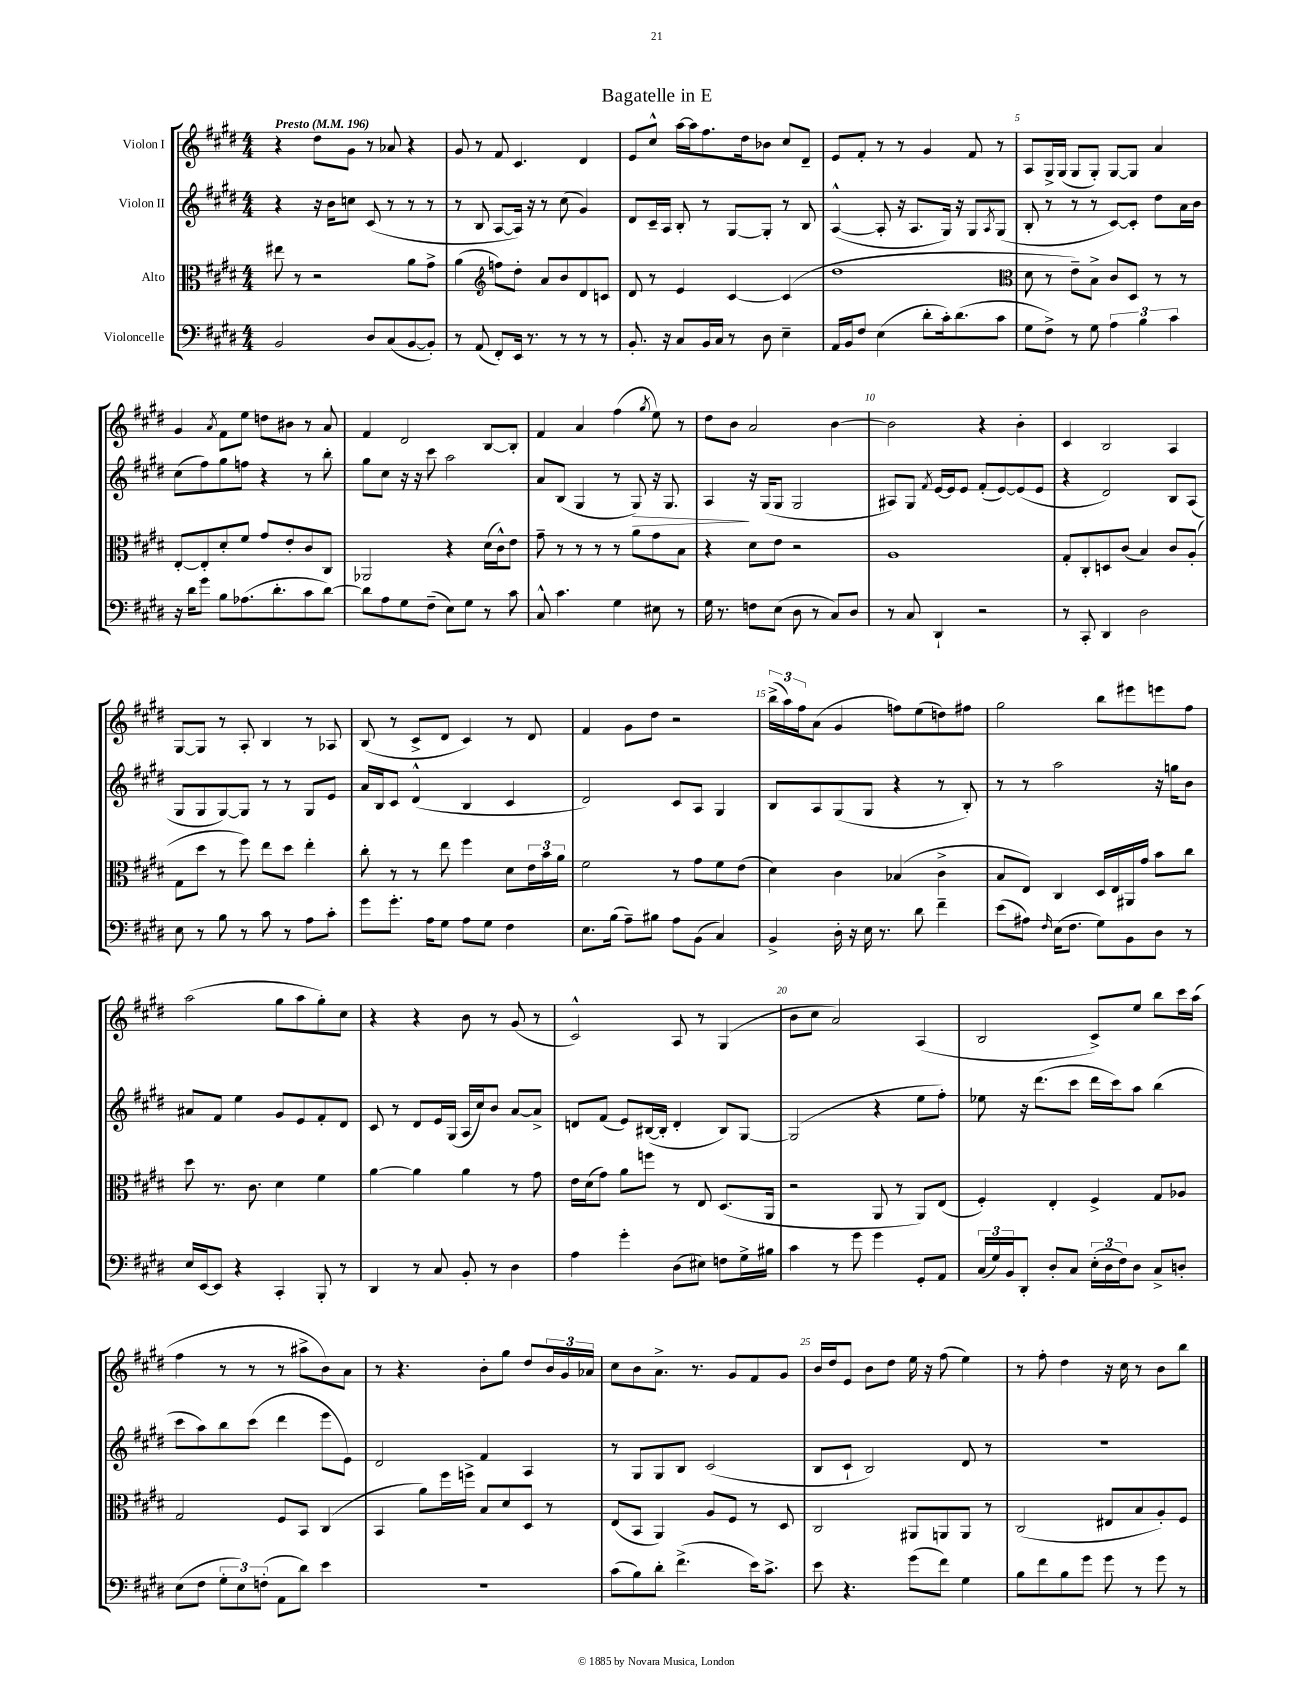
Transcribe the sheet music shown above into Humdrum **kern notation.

**kern	**kern	**kern	**dynam	**kern
*part4	*part3	*part2	*part2	*part1
*staff4	*staff3	*staff2	*staff2	*staff1
*I"Violoncelle	*I"Alto	*I"Violon II	*	*I"Violon I
*clefF4	*clefC3	*clefG2	*	*clefG2
*k[f#c#g#d#]	*k[f#c#g#d#]	*k[f#c#g#d#]	*	*k[f#c#g#d#]
*M4/4	*M4/4	*M4/4	*	*M4/4
*MM196	*MM196	*MM196	*	*MM196
=1	=1	=1	=1	=1
!	!	!	!	!LO:TX:a:B:t=Presto
2BB/	8ee#X\	4r	.	4r
.	8r	.	.	.
.	2r	16r	.	8dd#\L
.	.	16b\KL	.	.
.	.	8ccn\J	.	8g#\J
8D#/L	.	(8c#/	.	8r
(8C#/	.	8r	.	8a-X/
[8BB/	8a\L	8r	.	4r
8BB'/J])	8g#^\J	8r	.	.
=2	=2	=2	=2	=2
8r	(4a\	8r	.	8g#/
(8AA/	.	8B/	.	8r
*	*clefG2	*	*	*
8FF#'/L)	8ffn\L)	[8A/L	.	8f#/
16EE/Jk	8dd#'\J	16A/Jk])	.	4.c#/
8.r	.	16r	.	.
.	8a/L	8r	.	.
8r	8b/	(8cc#\	.	.
8r	8d#/	4g#/)	.	4d#/
8r	8cn/J	.	.	.
=3	=3	=3	=3	=3
8.BB'/	8d#/	8d#/L	.	8e/L
.	8r	16c#~/L	.	8cc#^^/J
16r	.	16A/JJ	.	.
8C#/L	4e/	8B'/	.	[16aa\LL
.	.	.	.	16aa\J]
16BB/L	.	8r	.	8.ff#\
16C#/JJ	.	.	.	.
8r	[4c#/	[8G#/L	.	.
.	.	.	.	16dd#\k
8D#\	.	8G#'/J]	.	8b-X\J
4E~\	(4c#/]	8r	.	8cc#/L
.	.	8B/	.	8d#~/J
=4	=4	=4	=4	=4
16AA/LL	1dd#	([4A^^/	.	8e/L
16BB/J	.	.	.	.
8F#/J	.	.	.	8f#'/J
(4E\	.	8A'/]	.	8r
.	.	16r	.	8r
.	.	8.A/L	.	.
8d#'\L	.	.	.	4g#/
16c#'\k)	.	16G#/Jk)	.	.
(8.d#\	.	16r	.	.
.	.	8G#/L	.	8f#/
.	.	8qA/	.	.
8c#\J	.	(8G#/J	.	8r
=5	=5	=5	=5	=5
*	*clefC3	*	*	*
8G#\L	8d#\	8B'/	.	8A/L
8F#^\J)	8r	8r	.	16G#^/L
.	.	.	.	(16G#/JJ
8r	8e~\L)	8r	.	8G#/L
8G#\	8B^\J	8r	.	8G#'/J)
6A\	8c#/L	[8c#/L)	.	[8G#/L
.	8D#/J	8c#'/J]	.	8G#/J]
6B\	.	.	.	.
.	8r	8dd#\L	.	4a/
6c#\	.	.	.	.
.	8r	16a\L	.	.
.	.	16b\JJ	.	.
!!LO:LB:g=z
=6	=6	=6	=6	=6
16r	[8E'/L	(8cc#\L	.	4g#/
16d#\KL	.	.	.	.
8g#\J	8E'/]	8ff#\)	.	.
.	.	.	.	8qa/
8B\L	8d#'/	8gg#\	.	8f#\L
(8.A-X\	8f#/J	8ffn\J	.	8ee\J
.	8g#/L	4r	.	8ddn\L
8.d#'\	.	.	.	.
.	8e'/	.	.	8b#X\J
8c#\	8c#/	8r	.	8r
[8d#\J)	8C#/J	8bb'\	.	8a/
=7	=7	=7	=7	=7
8d#\L]	2AA-X/	8gg#\L	.	4f#/
8A\	.	8cc#\J	.	.
8G#\	.	16r	.	2d#/
.	.	16r	.	.
(8F#~\J	.	8ccc#\	.	.
8E\L)	4r	2aa\	.	.
8G#\J	.	.	.	.
8r	(16d#\LL	.	.	[8B/L
.	16c#^^\J)	.	.	.
8c#\	8e\J	.	.	8B'/J]
=8	=8	=8	=8	=8
8C#^^/	8g#~\	8a/L	.	4f#/
4.c#\	8r	(8B/J	.	.
.	8r	4G#/	.	4a/
.	8r	.	.	.
4G#\	8r	8r	.	(4ff#\
!	!	!	!LO:HP:b	!
.	8a\L	8G#/)	>	.
.	.	.	.	8qgg#/
8E#X\	8g#\	16r	.	8ee\)
.	.	8.G#/	.	.
8r	8B\J	.	.	8r
=9	=9	=9	=9	=9
16G#\	4r	4A/	.	8dd#\L
8.r	.	.	.	.
.	.	.	.	8b\J
8Fn\L	8d#\L	16r	]	2a/
.	.	(16G#/KL	.	.
(8E\J	8e\J	8G#/J	.	.
8D#\	2r	2G#/	.	.
8r	.	.	.	.
8C#/L)	.	.	.	[4b\
8D#/J	.	.	.	.
=10	=10	=10	=10	=10
8r	1A	8A#X/L)	.	2b\]
8C#/	.	8G#/J	.	.
.	.	8qf#/	.	.
4DD#`/	.	[16e/LL	.	.
.	.	16e/J]	.	.
.	.	8e/J	.	.
2r	.	(8f#'/L	.	4r
.	.	[8e/)	.	.
.	.	(8e/]	.	4b'\
.	.	8e/J	.	.
=11	=11	=11	=11	=11
8r	8G#'/L	4r	.	4c#/
8CC#'/	8C#'/	.	.	.
4DD#/	8Dn/	2d#/)	.	2B/
.	(8c#/J	.	.	.
2D#\	4B/)	.	.	.
.	8c#/L	8B/L	.	4A/
.	(8A'/J	(8A/J	.	.
!!LO:LB:g=z
=12	=12	=12	=12	=12
8E\	8G#\L	8G#/L	.	[8G#/L
8r	8dd#\J	8G#/	.	8G#/J]
8B\	8r	[8G#/)	.	8r
8r	8ff#\)	8G#/J]	.	8A'/
8c#\	8ee\L	8r	.	4B/
8r	8dd#\J	8r	.	.
8A\L	4ee'\	8G#/L	.	8r
8c#'\J	.	8e/J	.	8A-X/
=13	=13	=13	=13	=13
8g#\L	8cc#'\	16a/LL	.	(8B/
.	.	16B/J	.	.
8.g#'\J	8r	8c#/J	.	8r
.	8r	(4d#^^/	.	8c#^/L
16A\KL	.	.	.	.
8G#\J	8ee\	.	.	8d#/J
8A\L	4ff#\	4B/	.	4c#/)
8G#\J	.	.	.	.
4F#\	8d#\L	4c#/	.	8r
.	24e\L	.	.	8d#/
.	24b\	.	.	.
.	24a\JJ	.	.	.
=14	=14	=14	=14	=14
8.E\L	2f#\	2d#/)	.	4f#/
(16B\Jk	.	.	.	.
8A~\L)	.	.	.	8g#\L
8B#X\J	.	.	.	8dd#\J
8A\L	8r	8c#/L	.	2r
(8BB\J	8g#\L	8A/J	.	.
4C#/)	8f#\	4G#/	.	.
.	(8e\J	.	.	.
=15	=15	=15	=15	=15
4BB^/	4d#\)	8B/L	.	(24bb^\LL
.	.	.	.	24aa\)
.	.	.	.	24ff#\J
.	.	8A/	.	(8a\J
16D#'\	4c#\	(8G#/	.	4g#/
16r	.	.	.	.
16E\	.	8G#/J	.	.
8.r	.	.	.	.
.	(4B-X/	4r	.	8ffn\L)
8d#\	.	.	.	(8ee\
4f#~\	4c#^\	8r	.	8ddn\)
.	.	8B'/)	.	8ff#X\J
=16	=16	=16	=16	=16
(8e\L	8B/L	8r	.	2gg#\
8A#X\J)	8E/J)	8r	.	.
16qqF#/	.	.	.	.
(16E\KL	4C#/	2aa\	.	.
8.F#\J	.	.	.	.
8G#\L)	16D#/LL	.	.	8bb\L
.	16E/	.	.	.
8BB\	16AA#X/	.	.	8eee#X\
.	16g#/JJ	.	.	.
8D#\J	8b\L	16r	.	8eeen\
.	.	16ggn\KL	.	.
8r	8cc#\J	8b\J	.	8ff#\J
!!LO:LB:g=z
=17	=17	=17	=17	=17
16E/LL	8dd#\	8a#X/L	.	(2aa\
[16EE/J	.	.	.	.
8EE/J]	8.r	8f#/J	.	.
4r	.	4ee\	.	.
.	8.c#\	.	.	.
4CC#'/	4d#\	8g#/L	.	8gg#\L
.	.	8e/	.	8aa\
8BBB'/	4f#\	8f#'/	.	8gg#'\)
8r	.	8d#/J	.	8cc#\J
=18	=18	=18	=18	=18
4DD#/	[4a\	8c#/	.	4r
.	.	8r	.	.
8r	4a\]	8d#/L	.	4r
8C#/	.	16e/L	.	.
.	.	(16G#/JJ	.	.
8BB'/	4a\	16A/LL	.	8b\
.	.	16cc#/J)	.	.
8r	.	8b/J	.	8r
4D#\	8r	[8a/L	.	(8g#/
.	8g#\	8a^/J]	.	8r
=19	=19	=19	=19	=19
4A\	16e\LL	8dn/L	.	2c#^^/)
.	(16d#\J	.	.	.
.	8g#\J)	(8f#/J	.	.
4g#'\	8a\L	8e/L)	.	.
.	8ffn\J	([16B#X/L	.	.
.	.	16B#'/JJ]	.	.
(8D#\L	8r	4d'/	.	8A/
8E#X\J)	8E/	.	.	8r
8Fn\L	(8.D#/L	8B#/L)	.	(4G#/
16G#^\L	.	[8G#/J	.	.
16B#X\JJ	16AA/Jk	.	.	.
=20	=20	=20	=20	=20
4c#\	2r	(2G#/]	.	8b\L
.	.	.	.	8cc#\J
8r	.	.	.	2a/)
8g#\	.	.	.	.
4g#\	8AA/	4r	.	.
.	8r	.	.	.
8GG#'/L	8AA/L)	8ee\L	.	(4A/
8AA/J	(8E/J	8ff#'\J)	.	.
=21	=21	=21	=21	=21
(24C#/LL	4F#'/)	8ee-X\	.	2B/
24G#/)	.	.	.	.
24BB/J	.	.	.	.
8DD#'/J	.	16r	.	.
.	.	(8.ddd#\L	.	.
8D#'/L	4E'/	.	.	.
8C#/J	.	8ccc#\J	.	.
(24E'\LL	4F#^/	16ddd#\LL	.	8c#^/L)
24D#\	.	.	.	.
.	.	16ccc#\J)	.	.
24F#\J)	.	.	.	.
8D#\J	.	8aa\J	.	8ee/J
8C#^/L	8G#/L	(4bb\	.	8bb\L
8Dn'/J	8A-X/J	.	.	16ccc#\L
.	.	.	.	(16aa\JJ
!!LO:LB:g=z
=22	=22	=22	=22	=22
(8E\L	2G#/	8ccc#\L	.	4ff#\
8F#\J	.	8aa\)	.	.
12G#'\L	.	8bb\	.	8r
12E\)	.	.	.	.
.	.	(8ccc#\J	.	8r
(12Fn'\J	.	.	.	.
8AA\L	8F#/L	4ddd#\	.	8r
8d#\J)	8BB/J	.	.	8aa#X^\L
4e\	(4C#/	8eee\L	.	8b\)
.	.	8e\J)	.	8a\J
=23	=23	=23	=23	=23
1r	4BB/	2d#/	.	8r
.	.	.	.	4.r
.	8a\L)	.	.	.
.	16ff#\L	.	.	.
.	16ffn^\JJ	.	.	.
.	8B/L	4f#/	.	8b'\L
.	8d#/	.	.	8gg#\J
.	8D#/J	4A/	.	8dd#/L
.	8r	.	.	24b/L
.	.	.	.	24g#/
.	.	.	.	24a-X/JJ
=24	=24	=24	=24	=24
(8c#\L	(8E/L	8r	.	8cc#\L
8B\)	8BB/J	8G#/L	.	8b\
8d#'\J	4AA/)	8G#/	.	8.a^\J
(4.f#^\	.	8B/J	.	.
.	.	.	.	8.r
.	8A/L	(2c#/	.	.
.	8F#/J	.	.	8g#/L
16e\KL)	8r	.	.	8f#/
8.c#^\J	.	.	.	.
.	8D#/	.	.	8g#/J
=25	=25	=25	=25	=25
8e\	2C#/	8B/L	.	16b/LL
.	.	.	.	16dd#/J
4.r	.	8c#`/J	.	8e/J
.	.	2B/)	.	8b\L
.	.	.	.	8dd#\J
(8g#\L	8AA#X/L	.	.	16ee\
.	.	.	.	16r
8f#\J)	8AAn/	.	.	(8ff#\
4G#\	8AA/J	8d#/	.	4ee\)
.	8r	8r	.	.
=26	=26	=26	=26	=26
8B\L	(2C#/	1r	.	8r
8f#\	.	.	.	8ff#'\
8B\	.	.	.	4dd#\
8g#\J	.	.	.	.
8g#\	8E#X/L	.	.	16r
.	.	.	.	16cc#\
8r	8B/	.	.	8r
8g#\	8A'/)	.	.	8b\L
8r	8F#/J	.	.	8bb\J
==	==	==	==	==
*-	*-	*-	*-	*-
